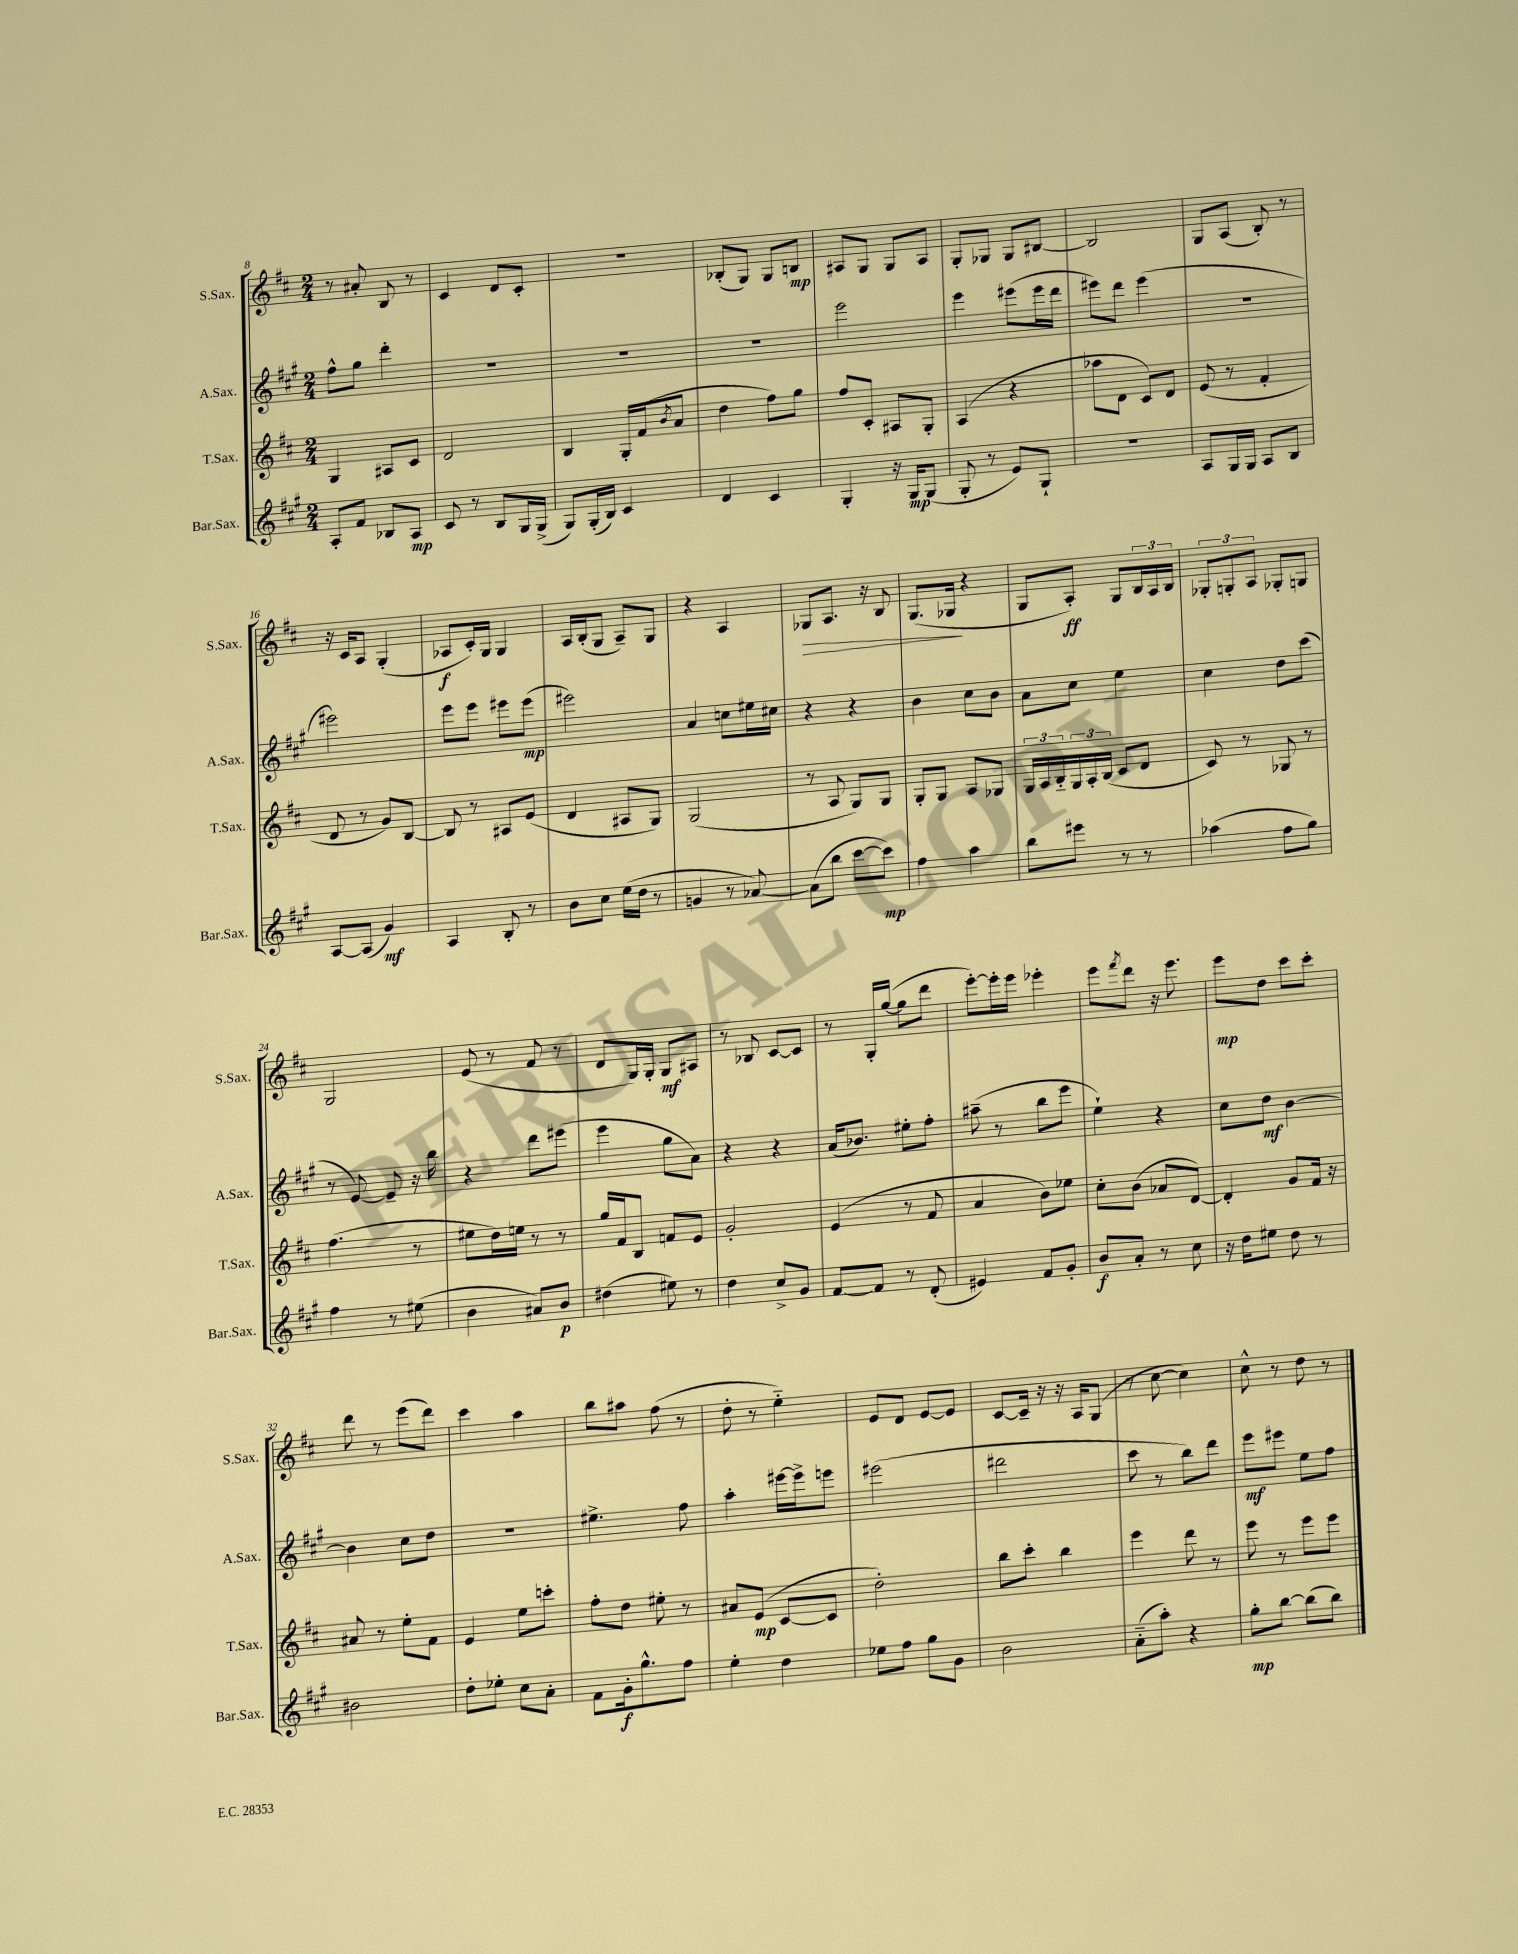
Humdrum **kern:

**kern	**dynam	**kern	**dynam	**kern	**dynam	**kern	**dynam
*part4	*part4	*part3	*part3	*part2	*part2	*part1	*part1
*staff4	*staff4	*staff3	*staff3	*staff2	*staff2	*staff1	*staff1
*I"Bar.Sax.	*	*I"T.Sax.	*	*I"A.Sax.	*	*I"S.Sax.	*
*I'Bar.Sax.	*	*I'T.Sax.	*	*I'A.Sax.	*	*I'S.Sax.	*
*clefG2	*	*clefG2	*	*clefG2	*	*clefG2	*
*k[f#c#g#]	*	*k[f#c#]	*	*k[f#c#g#]	*	*k[f#c#]	*
*M2/4	*	*M2/4	*	*M2/4	*	*M2/4	*
=8	=8	=8	=8	=8	=8	=8	=8
8A'/L	.	4G/	.	8ff#^^\L	.	8r	.
8f#/J	.	.	.	8gg#\J	.	8a#X'/	.
8B-X/L	.	8A#X/L	.	4ddd'\	.	8B/	.
8A/J	mp	8c#/J	.	.	.	8r	.
=9	=9	=9	=9	=9	=9	=9	=9
8c#/	.	2d/	.	2r	.	4c#/	.
8r	.	.	.	.	.	.	.
8B/L	.	.	.	.	.	8d/L	.
16G#/L	.	.	.	.	.	8c#'/J	.
(16G#^/JJ	.	.	.	.	.	.	.
=10	=10	=10	=10	=10	=10	=10	=10
8G#/L)	.	4B/	.	2r	.	2r	.
(16G#'/L	.	.	.	.	.	.	.
16B/JJ)	.	.	.	.	.	.	.
4c#/	.	16G'/LL	.	.	.	.	.
.	.	(16f#/J	.	.	.	.	.
.	.	8qb/	.	.	.	.	.
.	.	8a/J	.	.	.	.	.
=11	=11	=11	=11	=11	=11	=11	=11
4d/	.	4dd\	.	2r	.	(8B-X'/L	.
.	.	.	.	.	.	8G/J)	.
4c#/	.	8ff#\L)	.	.	.	8G/L	.
.	.	8gg\J	.	.	.	8Bn/J	mp
=12	=12	=12	=12	=12	=12	=12	=12
4G#'/	.	8ff#/L	.	2eee\	.	8A#X/L	.
.	.	8c#'/J	.	.	.	8G/J	.
16r	.	8A#X/L	.	.	.	8G/L	.
16G#/KL	mp	.	.	.	.	.	.
(8G#/J	.	8G'/J	.	.	.	8A#/J	.
=13	=13	=13	=13	=13	=13	=13	=13
8G#'/	.	(4A/	.	4eee\	.	8G'/L	.
8r	.	.	.	.	.	8G-X/J	.
8e/L)	.	4r	.	(8eee#X\L	.	8G-/L	.
8G#`/J	.	.	.	16eee#\L	.	[8B#X/J	.
.	.	.	.	16ddd\JJ	.	.	.
=14	=14	=14	=14	=14	=14	=14	=14
2r	.	8aa-X\L	.	8eee#X\L)	.	2B#/]	.
.	.	8d\J	.	8ddd\J	.	.	.
.	.	8c#/L)	.	(4eee#\	.	.	.
.	.	8d/J	.	.	.	.	.
=15	=15	=15	=15	=15	=15	=15	=15
8A/L	.	(8e/	.	2r	.	8G/L	.
16G#/L	.	8r	.	.	.	(8A/J	.
16G#/JJ	.	.	.	.	.	.	.
8A/L	.	4f#'/	.	.	.	8B'/)	.
8B/J	.	.	.	.	.	8r	.
!!LO:LB:g=z
=16	=16	=16	=16	=16	=16	=16	=16
[8A/L	.	8d/	.	2eee#X\)	.	16r	.
.	.	.	.	.	.	16c#/KL	.
(8A/J]	.	8r	.	.	.	8A/J	.
4g#/)	mf	8g/L)	.	.	.	(4G'/	.
.	.	[8B/J	.	.	.	.	.
=17	=17	=17	=17	=17	=17	=17	=17
4A/	.	8B/]	.	8eee\L	.	8A-X/L	f
.	.	8r	.	8eee\J	.	16c#'/L)	.
.	.	.	.	.	.	16G/JJ	.
8B'/	.	8A#X/L	.	8eee#X\L	.	4G/	.
8r	.	(8e/J	.	(8eee#\J	mp	.	.
=18	=18	=18	=18	=18	=18	=18	=18
8b\L	.	4d/	.	2eee#X\)	.	16A/LL	.
.	.	.	.	.	.	(16B'/J	.
8cc#\J	.	.	.	.	.	8G/J	.
(16ee\LL	.	8A#X/L	.	.	.	8A~/L)	.
16dd\JJ	.	.	.	.	.	.	.
8r	.	8G/J)	.	.	.	8G/J	.
=19	=19	=19	=19	=19	=19	=19	=19
4gn/	.	(2G/	.	4a/	.	4r	.
8r	.	.	.	8ccn\L	.	4A/	.
[8a-X/)	.	.	.	16ee#X\L	.	.	.
.	.	.	.	16cc#X\JJ	.	.	.
=20	=20	=20	=20	=20	=20	=20	=20
!	!	!	!	!	!	!	!LO:HP:b
(8a-\L]	.	8r	.	4r	.	8G-X/L	>
8bb\J	.	8A/	.	.	.	8.A/J	.
[8ccc#\L	.	8G/L)	.	4r	.	.	.
.	.	.	.	.	.	16r	.
8ccc#\J])	mp	8G/J	.	.	.	8B/	.
=21	=21	=21	=21	=21	=21	=21	=21
4ff#\	.	8G'/L	.	4b\	.	(8.G/L	.
.	.	8G/J	.	.	.	.	.
.	.	.	.	.	.	16G-X/Jk	.
4aa\	.	8A/L	.	8cc#\L	.	4r	]
.	.	8G-X/J	.	8b\J	.	.	.
=22	=22	=22	=22	=22	=22	=22	=22
8bb\L	.	24G/LL	.	8a\L	.	8G/L	.
.	.	24A/	.	.	.	.	.
.	.	24B/	.	.	.	.	.
8eee#X\J	.	24G/	.	8cc#\J	.	8A'/J)	ff
.	.	24A'/	.	.	.	.	.
.	.	(24B/JJ	.	.	.	.	.
8r	.	8c#/L	.	4ee\	.	8G/L	.
8r	.	8d/J	.	.	.	24B/L	.
.	.	.	.	.	.	24A/	.
.	.	.	.	.	.	24B/JJ	.
=23	=23	=23	=23	=23	=23	=23	=23
(4aa-X\	.	8c#/)	.	4cc#\	.	12G-X'/L	.
.	.	.	.	.	.	12Gn'/	.
.	.	8r	.	.	.	.	.
.	.	.	.	.	.	12A/J	.
8ff#\L	.	8G-X/	.	8dd\L	.	8G-X'/L	.
8gg#\J)	.	8r	.	(8ccc#\J	.	8Gn/J	.
!!LO:LB:g=z
=24	=24	=24	=24	=24	=24	=24	=24
4ff#\	.	(4.ff#\	.	8r	.	2G/	.
.	.	.	.	[8e/)	.	.	.
8r	.	.	.	8e~/]	.	.	.
(8ee#X\	.	8r	.	16r	.	.	.
.	.	.	.	16bb\	.	.	.
=25	=25	=25	=25	=25	=25	=25	=25
4b\	.	8ee#X\L	.	4r	.	(8e/	.
.	.	16dd\L)	.	.	.	8r	.
.	.	16een\JJ	.	.	.	.	.
8a#X/L)	.	8r	.	8ddd\L	.	8f#/	.
8b/J	p	8r	.	(8eee#X\J	.	8r	.
=26	=26	=26	=26	=26	=26	=26	=26
(4dd#X\	.	16gg/LL	.	4eee\	.	8d/L	.
.	.	16f#/J	.	.	.	.	.
.	.	8B/J	.	.	.	16G/L)	.
.	.	.	.	.	.	16G'/JJ	.
8ee#X\)	.	8fn/L	.	8gg#\L	.	8G/L	mf
8r	.	8e/J	.	8a\J)	.	8A#X/J	.
=27	=27	=27	=27	=27	=27	=27	=27
4dd\	.	2g'/	.	4r	.	8r	.
.	.	.	.	.	.	8B-X/	.
8cc#^/L	.	.	.	4r	.	[8c#/L	.
8g#/J	.	.	.	.	.	8c#/J]	.
=28	=28	=28	=28	=28	=28	=28	=28
[8f#/L	.	(4e/	.	(16a/KL	.	8r	.
.	.	.	.	8.b-X/J)	.	.	.
8f#/J]	.	.	.	.	.	16G'/LL	.
.	.	.	.	.	.	([16gg/JJ	.
8r	.	8r	.	8ee#X'\L	.	8gg\L]	.
(8d'/	.	8f#/	.	8ff#'\J	.	8ddd\J	.
=29	=29	=29	=29	=29	=29	=29	=29
4e#X/)	.	4a/	.	(8aa#X~\	.	[8eee'\L)	.
.	.	.	.	8r	.	16eee'\L]	.
.	.	.	.	.	.	16eee\JJ	.
8f#/L	.	8b\L)	.	8bb\L	.	4eee-X'\	.
8g#'/J	.	8ee-X\J	.	8eee\J	.	.	.
=30	=30	=30	=30	=30	=30	=30	=30
8b/L	f	8cc#'\L	.	4ee`\)	.	8eee\L	.
.	.	.	.	.	.	8qfff#/	.
8a'/J	.	(8b\J	.	.	.	8ddd\J	.
8r	.	8a-X/L	.	4r	.	16r	.
.	.	.	.	.	.	8.eee\	.
8cc#\	.	[8d/J)	.	.	.	.	.
=31	=31	=31	=31	=31	=31	=31	=31
16r	.	4d'/]	.	8cc#\L	.	8eee\L	mp
16dd\KL	.	.	.	.	.	.	.
8ee#X\J	.	.	.	8dd\J	mf	8dd\J	.
8dd\	.	8g/L	.	[4b\	.	8ccc#\L	.
8r	.	16f#/Jk	.	.	.	8ccc#'\J	.
.	.	16r	.	.	.	.	.
!!LO:LB:g=z
=32	=32	=32	=32	=32	=32	=32	=32
2b#X\	.	8a#X/	.	4b\]	.	8ddd\	.
.	.	8r	.	.	.	8r	.
.	.	8ee'\L	.	8cc#\L	.	(8eee\L	.
.	.	8f#\J	.	8dd\J	.	8ddd\J)	.
=33	=33	=33	=33	=33	=33	=33	=33
8dd'\L	.	4e/	.	2r	.	4ccc#\	.
8ee-X'\J	.	.	.	.	.	.	.
8cc#\L	.	8ee\L	.	.	.	4aa\	.
8a'\J	.	8cccn'\J	.	.	.	.	.
=34	=34	=34	=34	=34	=34	=34	=34
8f#\L	.	8ff#'\L	.	4.ee#X^\	.	8bb\L	.
16g#'\k	f	8dd\J	.	.	.	8aa#X\J	.
8.gg#^^\	.	.	.	.	.	.	.
.	.	8ee#X'\	.	.	.	(8ff#\	.
8ff#\J	.	8r	.	8ff#\	.	8r	.
=35	=35	=35	=35	=35	=35	=35	=35
4ee'\	.	8a#X/L	.	4aa'\	.	8dd'\	.
.	.	(8e/J	mp	.	.	8r	.
4dd\	.	[8c#/L	.	[16eee#X\LL	.	4ee\)	.
.	.	.	.	16eee#^\J]	.	.	.
.	.	8c#/J]	.	8eeen\J	.	.	.
=36	=36	=36	=36	=36	=36	=36	=36
8ee-X\L	.	2dd'\)	.	(2eee#X\	.	8e/L	.
8ff#\J	.	.	.	.	.	8d/J	.
8gg#\L	.	.	.	.	.	[8e/L	.
8g#\J	.	.	.	.	.	8e/J]	.
=37	=37	=37	=37	=37	=37	=37	=37
2b\	.	8bb\L	.	2ddd#X\	.	[8c#/L	.
.	.	8ccc#'\J	.	.	.	16c#~/Jk]	.
.	.	.	.	.	.	16r	.
.	.	4bb\	.	.	.	16r	.
.	.	.	.	.	.	16A/KL	.
.	.	.	.	.	.	(8G/J	.
=38	=38	=38	=38	=38	=38	=38	=38
(8a\L	.	4eee\	.	8ccc#\	.	8r	.
8aa'\J)	.	.	.	8r	.	[8cc#\	.
4r	.	8ddd\	.	8bb\L)	.	4cc#\])	.
.	.	8r	.	8ddd\J	.	.	.
=39	=39	=39	=39	=39	=39	=39	=39
8gg#'\L	mp	8eee\	.	8eee\L	mf	8cc#^^\	.
[8bb\J	.	8r	.	8eee#X\J	.	8r	.
(8bb\L]	.	8eee\L	.	8ee\L	.	8dd\	.
8bb\J)	.	8eee\J	.	8ff#\J	.	8r	.
==	==	==	==	==	==	==	==
*-	*-	*-	*-	*-	*-	*-	*-
